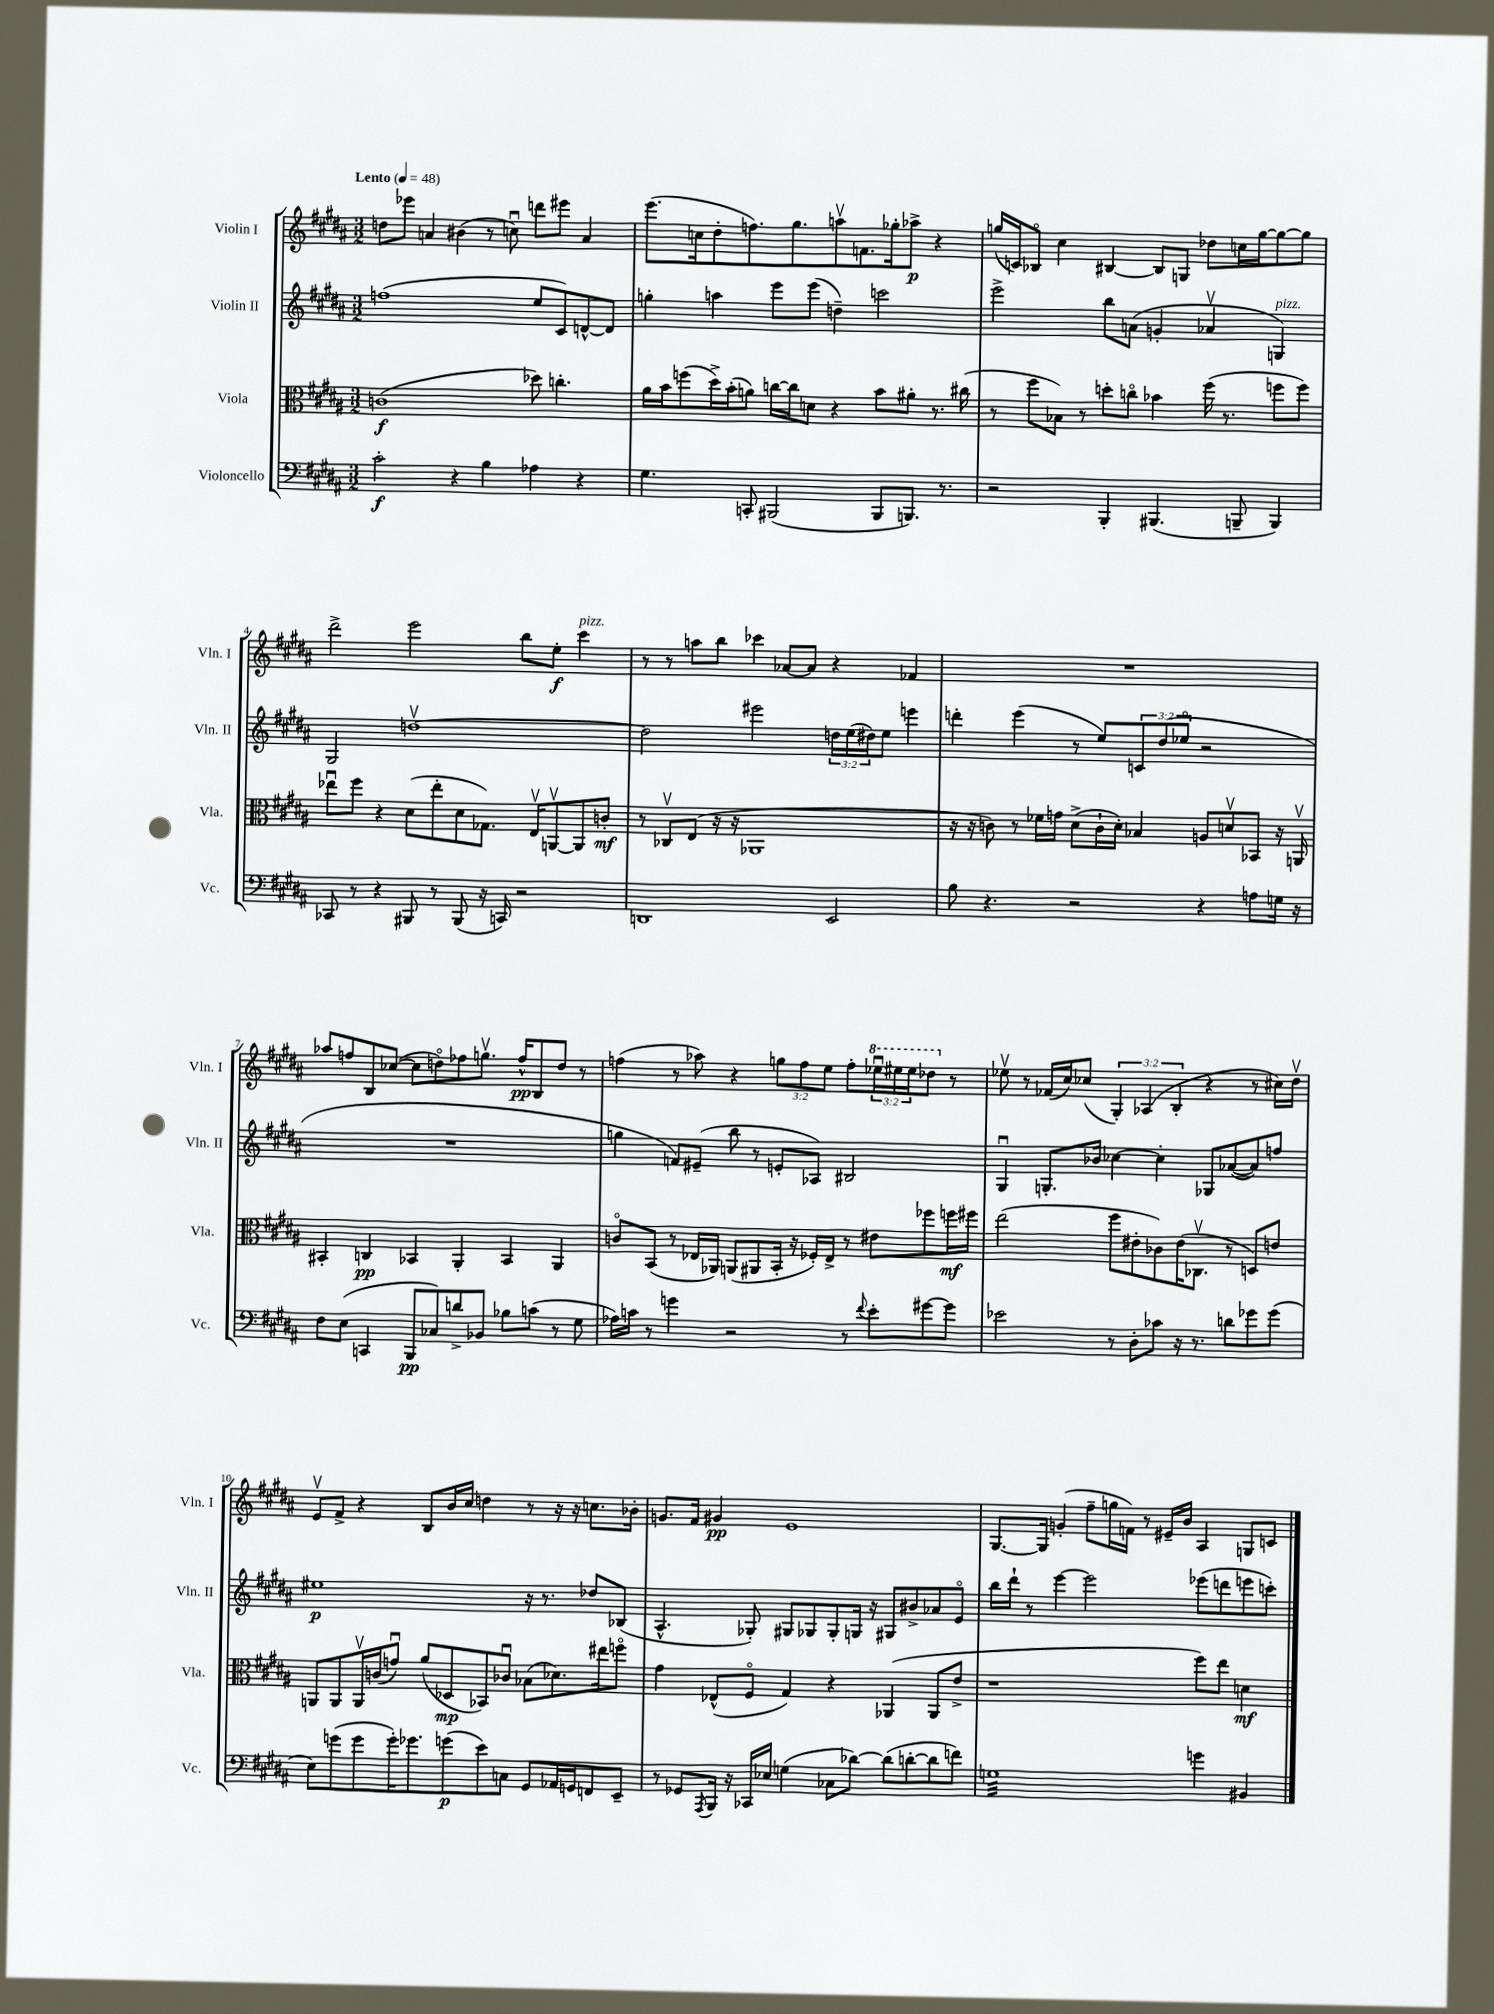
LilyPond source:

<<
\new StaffGroup <<
\new Staff = "s0" \with { instrumentName = "Violin I" shortInstrumentName = "Vln. I" } {
    \clef treble \key b \major \numericTimeSignature \time 3/2 \override Staff.TupletNumber.text = #tuplet-number::calc-fraction-text \tempo "Lento" 4 = 48
    d''8 ees'''8 a'4 bis'4( r8 c''8\downbow) d'''8 eis'''8 a'4 |
    e'''8.( c''16 dis''8-. f''8.) gis''8. a''8\upbow f'8. ges''16-. aes''8->\p r4 |
    g''16( c'16) bes8\flageolet cis''4 bis4~ bis8 g8 des''8 c''16 g''16~ g''8~ g''8 |
    dis'''2-> e'''2 b''8 e''8-.\f cis'''4^\markup { \italic "pizz." } |
    r8 r8 a''8 b''8 ces'''4 aes'8~ aes'8 r4 fes'4 |
    R1. |
    aes''8 f''8 b8 ces''8~( ces''8 d''8\flageolet) fes''8 g''8.\upbow fes''16-^\pp b8 d''8 r8 |
    f''4( r8 aes''8) r4 \tuplet 3/2 { g''8 f''8 e''8 } f''8-. \tuplet 3/2 { \ottava #1 ees'''16\downbow eis'''16 eis'''16 } des'''8 \ottava #0 r8 |
    ees''8\upbow r8 fes'16( cis''16) ces''8( \tuplet 3/2 { gis4-.) aes4( b4-. } r4 r8 cis''16) dis''16\upbow |
    e'8\upbow fis'8-> r4 b8 b'16 cis''16 d''4 r8 r16 r16 c''8. bes'16-. |
    g'8. fis'16 gis'4\pp e'1 |
    gis8.~ gis16 g'4-.( fis''8-- g''16 f'16) r8 eis'16-- b'16 ais4 g8 c'8 \bar "|." |
}
\new Staff = "s1" \with { instrumentName = "Violin II" shortInstrumentName = "Vln. II" } {
    \clef treble \key b \major \numericTimeSignature \time 3/2 \override Staff.TupletNumber.text = #tuplet-number::calc-fraction-text
    f''1( e''8 cis'8) d'8~-^ d'8 |
    g''4-. a''4 e'''8 e'''8( d''4--) c'''2 |
    e'''2-> b''8 a'8( g'4-. aes'4\upbow g4^\markup { \italic "pizz." }) |
    gis2 d''1~\upbow |
    d''2 eis'''2 \tuplet 3/2 { d''16 e''16( dis''16) } e''8 e'''4 |
    d'''4-. e'''4( r8 e''8) \tuplet 3/2 { c'8 dis''8( ees''8\flageolet } r2 |
    R1. |
    g''4 f'8) eis'8--( b''8 r8 e'8-. aes8) bis2 |
    gis4\downbow g8.-. bes'16 ces''4~ ces''4-. ges8 aes'8~( aes'8) f''8 |
    eis''1\p r16 r8. des''8 bes8( |
    ais4.-^ ges8-.) gis8 ges8 ges8-. g16 r16 gis8 bis'8-> aes'8 e'8\flageolet |
    b''16 dis'''16-! r8 e'''4~ e'''2 ees'''8( d'''8 e'''8 c'''8-.) \bar "|." |
}
\new Staff = "s2" \with { instrumentName = "Viola" shortInstrumentName = "Vla." } {
    \clef alto \key b \major \numericTimeSignature \time 3/2
    c'1\f( des''8) c''4.-. |
    ais'16 b'16 f''8( dis''16->) b'16-.( a'8) c''16~ c''16 d'8 r4 b'8 ais'8-. r8. cis''16( |
    r8 fis''8 bes8) r8 d''8-. c''8\flageolet bes'4 fis''16( r8. f''8 f''8) |
    ees''8\downbow fis''8 r4 dis'8( ees''8-. dis'8 ges8.) e16\upbow a,8~\upbow a,8 c'8-.\mf |
    r8 ces8\upbow e8( r16 r16 aes,1 |
    r16 r16 c'8) r8 fes'16 g'16 dis'8->( c'16-! dis'16-.) bes4 a8 d'8\upbow bes,8 r16 a,16\upbow |
    bis,4-. c4\pp bes,4 ais,4-. bes,4 ais,4 |
    c'8\flageolet b,8( r8 ees16 aes,16) a,8( ais,8 b,16-. r16 fes16-.) ees16-> r8 eis'8 fes''8 f''16\mf fis''16 |
    e''2( fis''8 eis'8-. ces'8) eis'16( ces8.\upbow r8 d8) e'8 |
    a,8 a,8 a,16\upbow c'16( g'8\downbow) ais'8( des8\mp bes,8) ces'8\downbow bes8( des'8.) eis''16 f''8\flageolet |
    gis'4 ees8-^( fis8\flageolet gis4) r4 aes,4( aes,8 e'8-> |
    r1 fis''8) e''8 d'4\mf \bar "|." |
}
\new Staff = "s3" \with { instrumentName = "Violoncello" shortInstrumentName = "Vc." } {
    \clef bass \key b \major \numericTimeSignature \time 3/2
    cis'2-.\f r4 b4 aes4 r4 |
    gis4. c,8-. bis,,2( bis,,8 b,,8.) r8. |
    r2 b,,4-. bis,,4.( b,,8-- b,,4) |
    ces,8 r8 r4 bis,,8 r8 bis,,8( r16 c,16) r2 |
    d,1 e,2 |
    b8 r4. r2 r4 a8 g16 r16 |
    fis8 e8( c,4 b,,8\pp ces8) d'8-> bes,8 bes8 c'8( r8 gis8 |
    aes16) c'16 r8 g'4 r2 r8 \appoggiatura { fis'8 } e'8-. gis'8~ gis'8 |
    ees'2 r8 dis8-. ces'8 r16 r8. d'8 ges'8 ges'8( |
    e8) g'8( g'8 g'16-.) ges'8. g'8\p( e'8) c8 gis,8 aes,16 g,16 f,8 e,8-- |
    r8 ges,8 \acciaccatura { ais,,8 } b,,16 r16 ces,16 ees16 g4( ces8 des'8~) des'8( d'8~-. d'8 f'8) |
    g1:32 g'4 bis,4 \bar "|." |
}
>>
>>
